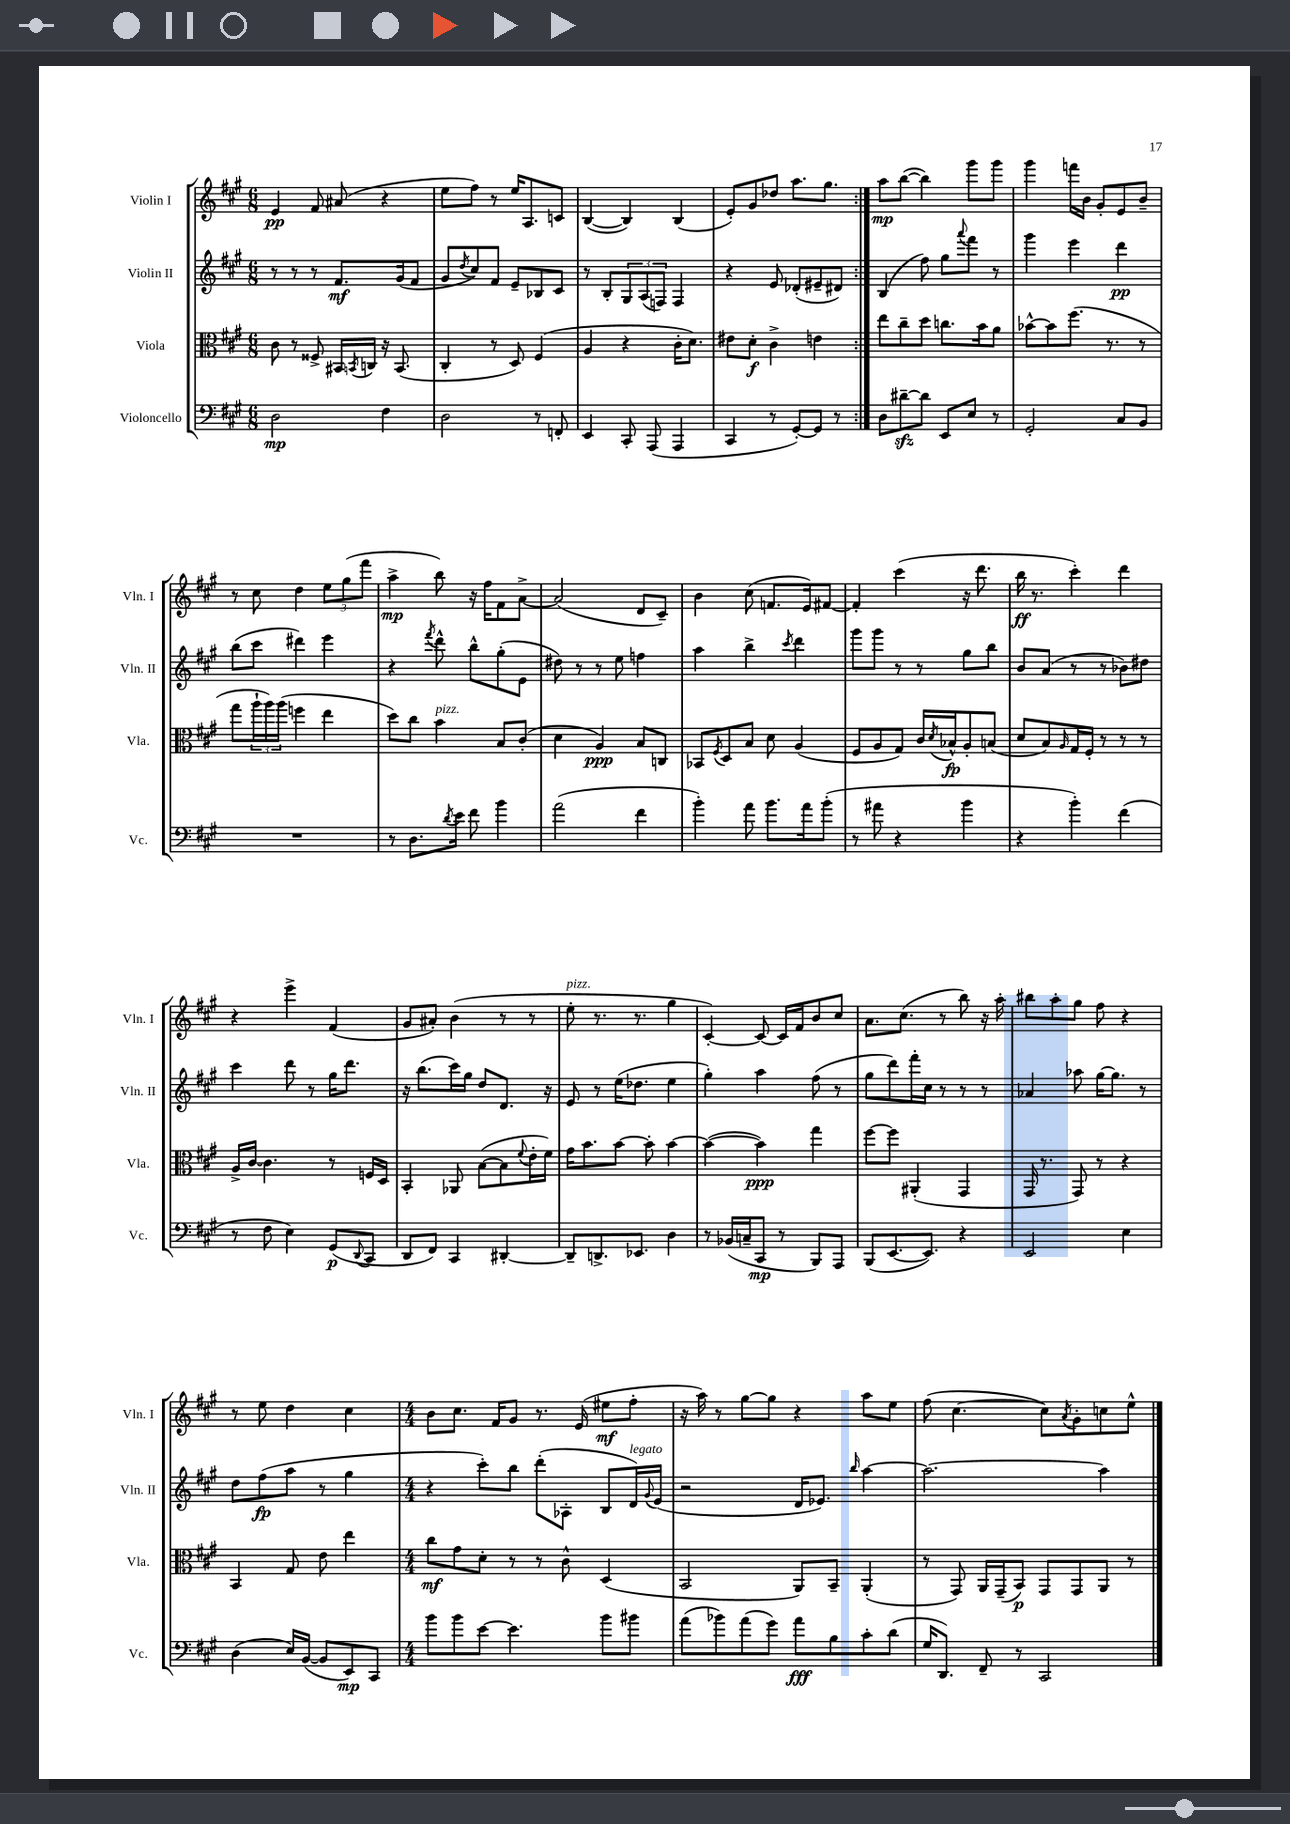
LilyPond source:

<<
\new StaffGroup <<
\new Staff = "s0" \with { instrumentName = "Violin I" shortInstrumentName = "Vln. I" } {
    \clef treble \key a \major \numericTimeSignature \time 6/8
    \repeat volta 2 { e'4\pp fis'8 ais'8( r4 |
    e''8 fis''8) r8 e''16 a8. c'8 |
    b4~( b4) b4( |
    e'8-.) gis'8 des''8 a''8. gis''8. | }
    a''8\mp b''8~( b''4) gis'''8 gis'''8 |
    gis'''4 f'''16 b'16 gis'8-. e'8 b'8-- |
    r8 cis''8 d''4 \tuplet 3/2 { e''8 gis''8( fis'''8 } |
    a''4->\mp b''8) r16 fis''16 fis'8 a'8~-> |
    a'2( d'8 cis'8--) |
    b'4 cis''8( f'8. e'16) fis'8~ |
    fis'4-. cis'''4( r16 d'''8. |
    b''16\ff r8. cis'''4-.) d'''4 |
    r4 e'''4-> fis'4( |
    gis'8 ais'8-.) b'4( r8 r8 |
    e''8-.^\markup { \italic "pizz." } r8. r8. gis''4 |
    cis'4~-.) cis'8~ cis'16 fis'16 b'8 cis''8 |
    a'8. cis''8.( r8 b''8) r16 a''16-. |
    bis''8 a''8-. gis''8 fis''8 r4 |
    r8 e''8 d''4 cis''4 |
    \numericTimeSignature \time 4/4 b'8 cis''8. fis'16 gis'8 r8. e'16( eis''8\mf fis''8-. |
    r16 a''16) r8 gis''8~ gis''8 r4 a''8 e''8 |
    fis''8( cis''4.~ cis''8) \acciaccatura { a'8 } gis'8-. c''8 e''8-^ \bar "|." |
}
\new Staff = "s1" \with { instrumentName = "Violin II" shortInstrumentName = "Vln. II" } {
    \clef treble \key a \major \numericTimeSignature \time 6/8
    \repeat volta 2 { r8 r8 r8 fis'8.\mf gis'16( fis'8 |
    gis'8 \acciaccatura { d''8 } cis''8) fis'8 e'8-- bes8 cis'8 |
    r8 b8-. \tuplet 3/2 { gis8 a8( f8) } f4 |
    r4 e'8 des'8-.( eis'8-- dis'8) | }
    b4( fis''8) gis''8 \appoggiatura { a'''8 } fis'''8 r8 |
    gis'''4 e'''4 d'''4\pp |
    b''8( cis'''8 dis'''4) e'''4 |
    r4 \acciaccatura { fis'''8 } d'''8-^ b''8-^ gis''8-.( e'8 |
    dis''8) r8 r8 e''8 f''4 |
    a''4 b''4-> \acciaccatura { cis'''8 } d'''4 |
    gis'''8 gis'''8 r8 r8 gis''8 b''8 |
    b'8 a'8( r8 r8 bes'8) dis''8 |
    cis'''4 d'''8 r8 gis''16 d'''8. |
    r16 b''8.( cis'''16) gis''16 d''8 d'8. r16 |
    e'8 r8 e''16( des''8. e''4 |
    gis''4-.) a''4 fis''8( r8 |
    gis''8 d'''8) fis'''16-. cis''16 r8 r8 r8 |
    aes'4 aes''8 gis''16~ gis''8. r8 |
    d''8 fis''8\fp( a''8 r8 gis''4 |
    \numericTimeSignature \time 4/4 r4 cis'''8-.) b''8 d'''8-.( aes8-. b8 d'16^\markup { \italic "legato" }) \appoggiatura { gis'8 } e'16( |
    r2 d'16 ees'8.) \grace { b''16 } a''4~ |
    a''2.~ a''4 \bar "|." |
}
\new Staff = "s2" \with { instrumentName = "Viola" shortInstrumentName = "Vla." } {
    \clef alto \key a \major \numericTimeSignature \time 6/8
    \repeat volta 2 { cis'8 r8 fisis8-> bis,16 \acciaccatura { b,8 } c16 r16 b,8.( |
    cis4-. r8 d8) fis4( |
    a4 r4 cis'16-. d'8.) |
    eis'8 d'8-.\f cis'4-> e'4 | }
    e''8 cis''8-- d''8 c''8. b'16 a'8 |
    bes'8~-^ bes'8 fis''8.( r8. r8 |
    gis''8 \tuplet 3/2 { a''16-! a''16) a''16( } f''4 e''4 |
    d''8) cis''8 b'4^\markup { \italic "pizz." } b8 cis'8-.( |
    d'4 a4\ppp) b8 c8 |
    bes,8 \acciaccatura { fis8 } d8 b8 d'8 a4( |
    fis8 a8 gis8) cis'16 \acciaccatura { d'8 } bes16-^\fp a8-. b8( |
    d'8 b8) \grace { a16 } gis16 fis16-. r8 r8 r8 |
    a16-> cis'16~ cis'4. r8 f16 d16 |
    b,4-. aes,8 b8~( b8 \appoggiatura { fis'8 } e'16-. fis'16) |
    gis'16 b'8. b'8~ b'8-. b'4~ |
    b'4~( b'4\ppp) gis''4 |
    fis''8~ fis''8 ais,4-.( gis,4 |
    gis,16 r8. gis,8) r8 r4 |
    b,4 gis8 e'8 e''4 |
    \numericTimeSignature \time 4/4 cis''8\mf gis'8 d'8-. r8 r8 cis'8-^ d4( |
    b,2 a,8) b,8-- a,4-.( |
    r8 gis,8) a,16 gis,16--( b,8\p) gis,8 gis,8 a,8 r8 \bar "|." |
}
\new Staff = "s3" \with { instrumentName = "Violoncello" shortInstrumentName = "Vc." } {
    \clef bass \key a \major \numericTimeSignature \time 6/8
    \repeat volta 2 { d2\mp fis4 |
    d2 r8 f,8-. |
    e,4 cis,8-. a,,8( a,,4 |
    cis,4 r8 gis,8~-.) gis,8 r8 | }
    d8 dis'8~--\sfz dis'8 e,8 e8 r8 |
    gis,2-. cis8 b,8 |
    R2. |
    r8 d8. \acciaccatura { d'8 } e'16 fis'8 b'4 |
    a'2( fis'4 |
    b'4-.) a'8 b'8. a'16 b'8-.( |
    r8 ais'8 r4 b'4 |
    r4 b'4-.) fis'4( |
    r8 fis8 e4) gis,8\p( \appoggiatura { d,8 } cis,8 |
    d,8 fis,8) cis,4 dis,4~-. |
    dis,8-- d,8.-> ees,8. d4 |
    r8 bes,16( c16-- cis,8\mp r8 b,,8) a,,8 |
    b,,8( e,8.~ e,8.) r4 |
    e,2 e4 |
    d4( e16) b,16~( b,8 e,8\mp) cis,8 |
    \numericTimeSignature \time 4/4 b'8 b'8 e'8~ e'4. b'8 bis'8 |
    a'8( bes'8) a'8( gis'8) a'8\fff b8 cis'8-. d'8( |
    gis16 d,8.) fis,8-- r8 cis,2 \bar "|." |
}
>>
>>
\layout { \context { \Score \remove "Bar_number_engraver" } }
